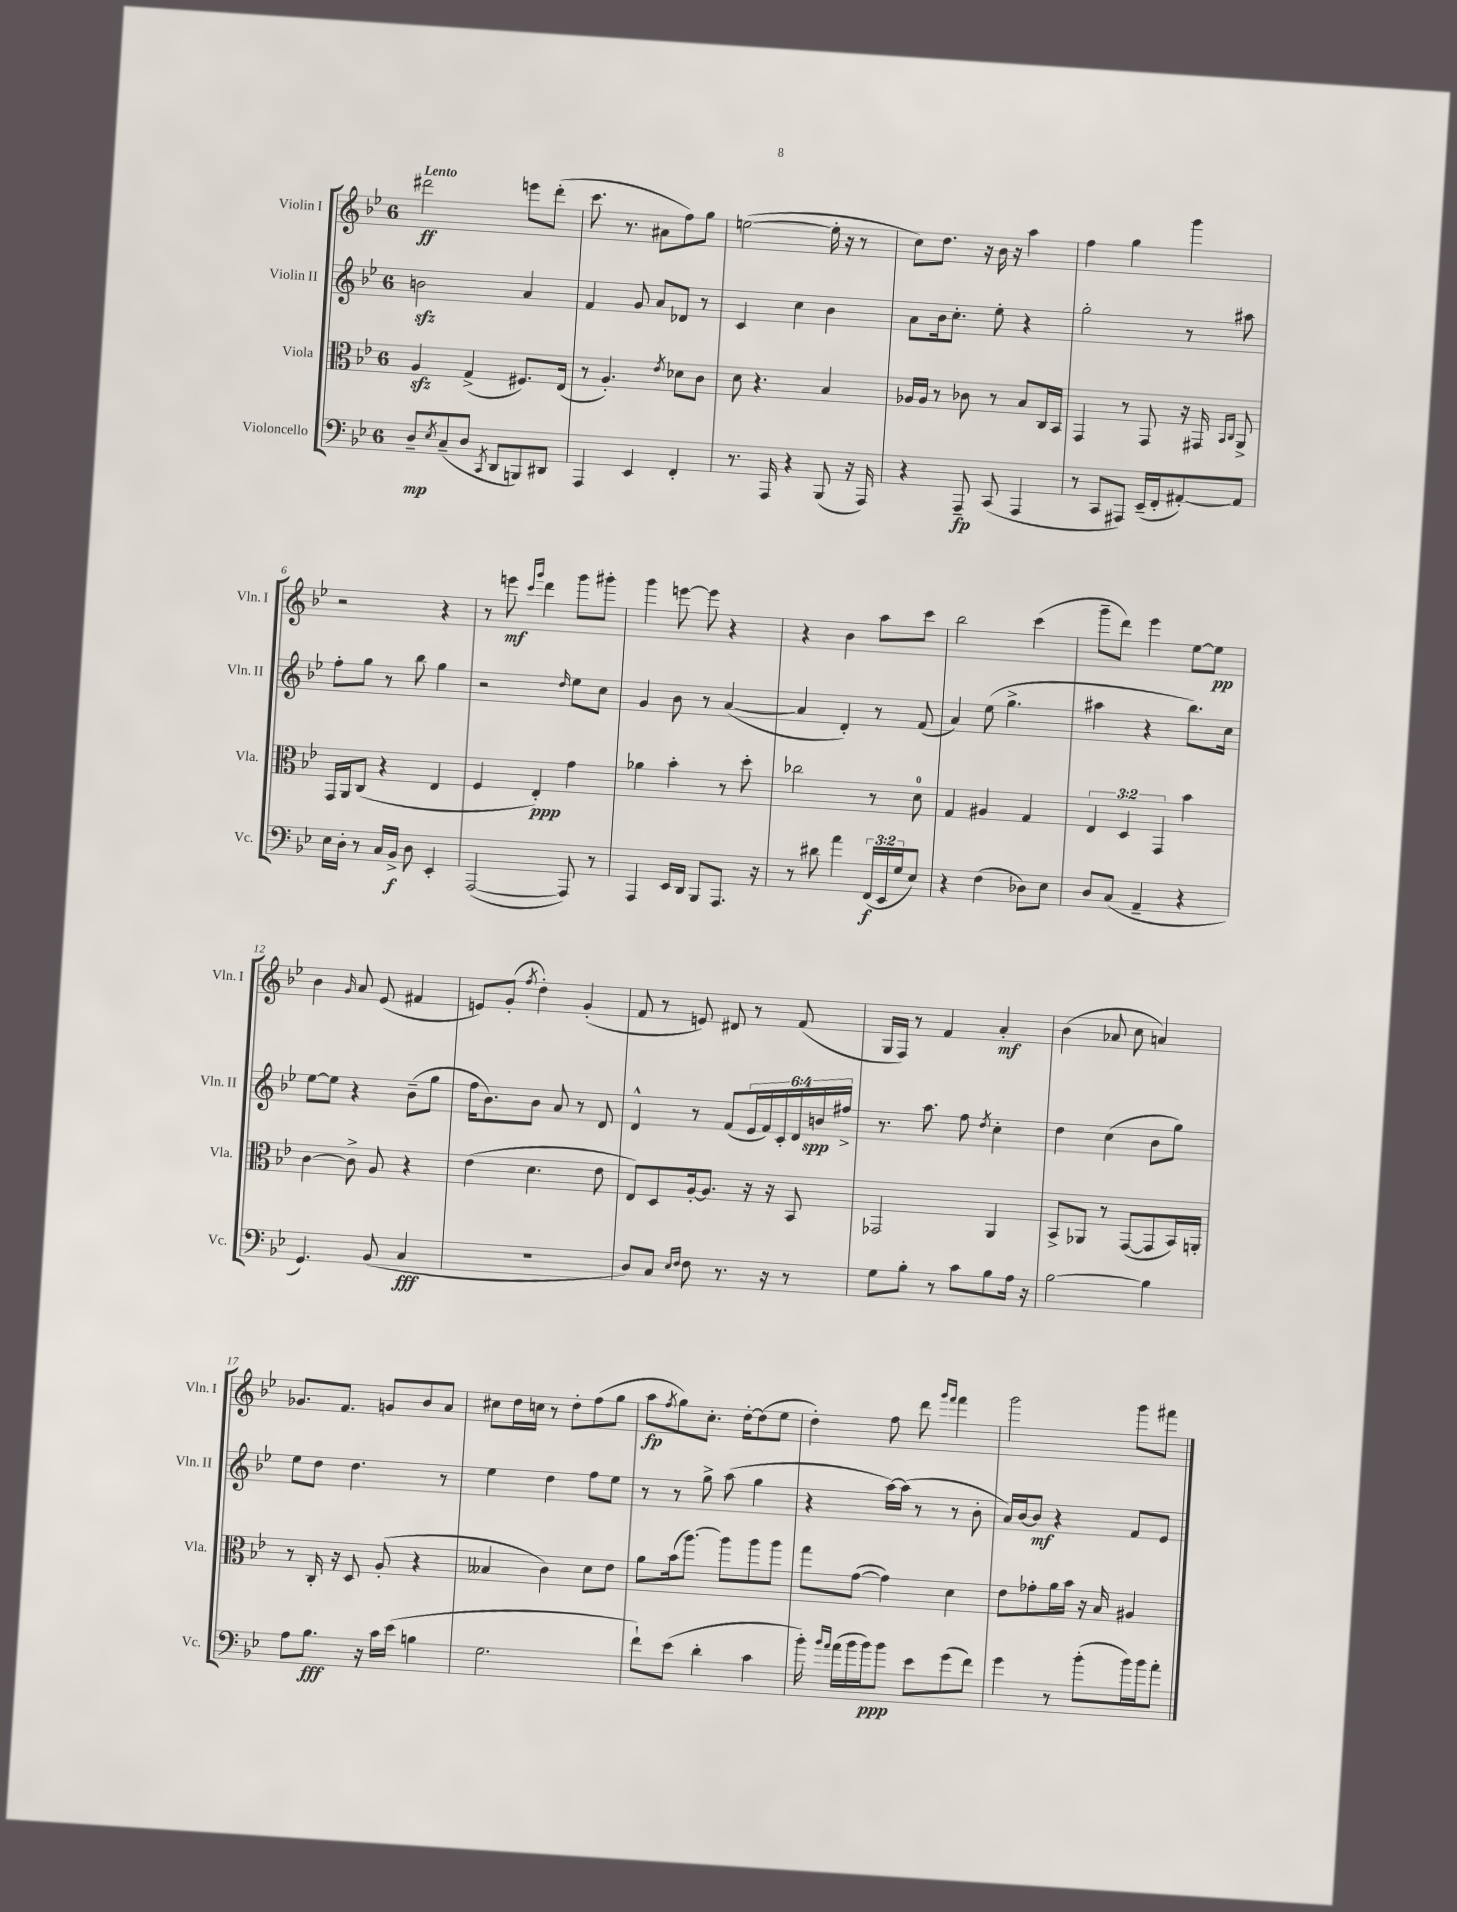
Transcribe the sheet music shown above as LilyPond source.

<<
\new StaffGroup <<
\new Staff = "s0" \with { instrumentName = "Violin I" shortInstrumentName = "Vln. I" } {
    \clef treble \key bes \major \once \override Staff.TimeSignature.style = #'single-digit \time 6/8 \tempo "Lento"
    dis'''2\ff e'''8 dis'''8-.( |
    c'''8. r8. ais'8 f''8) g''8 |
    e''2~( e''16-. r16 r8 |
    c''8) d''8. r16 bes'16 r16 a''4 |
    f''4 g''4 g'''4 |
    r2 r4 |
    r8 e'''8\mf \grace { c'''16 g'''16 } d'''4 g'''8 gis'''8-. |
    g'''4 e'''8~ e'''8 r4 |
    r4 bes'4 a''8 c'''8 |
    bes''2 c'''4( |
    g'''8-- d'''8) ees'''4 ees''8~ ees''8\pp |
    bes'4 \grace { g'16 } a'8 ees'8( fis'4 |
    e'8) g'8-.( \acciaccatura { f''8 } d''4-.) g'4-.( |
    f'8 r8 e'8) dis'8 r8 f'8( |
    g16 f16) r8 f'4 a'4-.\mf |
    bes'4( aes'8 c''8 a'4) |
    ges'8. f'8. g'8 bes'8 a'8 |
    cis''8 d''16 c''16 r8 d''8-. f''8( g''8 |
    a''8\fp \acciaccatura { f''8 } g''8) c''8.-. d''16~-. d''8( ees''8 |
    d''4-.) f''8 d'''8 \grace { g'''16 f'''16 } f'''4 |
    g'''2 g'''8 fis'''8 \bar "|." |
}
\new Staff = "s1" \with { instrumentName = "Violin II" shortInstrumentName = "Vln. II" } {
    \clef treble \key bes \major \once \override Staff.TimeSignature.style = #'single-digit \time 6/8 \override Staff.TupletNumber.text = #tuplet-number::calc-fraction-text
    b'2\sfz a'4 |
    f'4 g'8 a'8 des'8 r8 |
    c'4 c''4 bes'4 |
    a'8 bes'16 c''8.-. ees''8-. r4 |
    g''2-. r8 ais''8 |
    f''8-. g''8 r8 bes''8 g''4 |
    r2 \grace { d''16 } ees''8 c''8 |
    g'4 bes'8 r8 a'4~( |
    a'4 d'4-.) r8 f'8( |
    a'4) ees''8( g''4.-> |
    ais''4 r4 bes''8.) c''16 |
    ees''8~ ees''8 r4 bes'8--( g''8 |
    f''16 bes'8.) bes'8 a'8 r8 d'8 |
    d'4-^ r8 f'8( \tuplet 6/4 { ees'16 f'16) c'16-. d'16 b'16\spp fis''16-> } |
    r8. a''8. f''8 \acciaccatura { d''8 } c''4-. |
    d''4 c''4( bes'8 g''8) |
    ees''8 d''8 d''4. r8 |
    ees''4 d''4 f''8 ees''8 |
    r8 r8 g''8-> a''8( g''4 |
    r4 a''16~) a''16( r8 r8 bes'8-. |
    a'16) bes'16~ bes'8\mf r4 f'8 ees'8 \bar "|." |
}
\new Staff = "s2" \with { instrumentName = "Viola" shortInstrumentName = "Vla." } {
    \clef alto \key bes \major \once \override Staff.TimeSignature.style = #'single-digit \time 6/8 \override Staff.TupletNumber.text = #tuplet-number::calc-fraction-text
    a4\sfz g4->( fis8.) ees16( |
    r8 a4.-.) \acciaccatura { ees'8 } des'8 c'8 |
    d'8 r4. bes4 |
    aes16 aes16 r8 ces'8 r8 bes8 c16 bes,16 |
    g,4 r8 g,8 r16 gis,16 \grace { bes,16 c16 } a,8-> |
    g,16 a,16 c8( r4 ees4 |
    f4 ees4-.\ppp) g'4 |
    aes'4 bes'4-. r8 d''8-. |
    ces''2 r8 d'8-0 |
    g4 ais4 g4 |
    \tuplet 3/2 { ees4 d4 g,4 } bes'4 |
    c'4~ c'8-> a8 r4 |
    ees'4( d'4. ees'8 |
    ees8) d8 a16~-. a8. r16 r16 bes,8 |
    ges,2 a,4 |
    bes,8-> aes,8 r8 g,8~( g,8 bes,16) a,16-. |
    r8 c16-. r16 d8 a8-.( r4 |
    beses4 c'4) d'8 ees'8 |
    a'8 bes'16( a''8.~) a''8 a''8 a''8 |
    g''8 g'8~( g'4) d'4 |
    ees'8 ges'8-. a'16 bes'16 r16 bes16 ais4 \bar "|." |
}
\new Staff = "s3" \with { instrumentName = "Violoncello" shortInstrumentName = "Vc." } {
    \clef bass \key bes \major \once \override Staff.TimeSignature.style = #'single-digit \time 6/8 \override Staff.TupletNumber.text = #tuplet-number::calc-fraction-text
    d8--\mp \acciaccatura { ees8 } c8--( d8 \acciaccatura { c,8 } d,8 b,,8) dis,8 |
    a,,4 ees,4 f,4-. |
    r8. a,,16 r4 bes,,8( r16 a,,16) |
    r4 a,,8--\fp c,8( a,,4 |
    r8 c,8 ais,,8) ees,16--( f,16-. ais,8~-.) ais,8 |
    ees16 d16-. r8 c16 bes,16->\f d8 ees,4-. |
    a,,2~( a,,8) r8 |
    a,,4 ees,16 d,16 bes,,8 a,,8. r16 |
    r8 dis'8 a'4 \tuplet 3/2 { f,16\f( ees,16 g16 } ees8) |
    r4 f4( des8) ees8 |
    d8 c8( a,4-- r4 |
    g,4.) bes,8( c4\fff |
    R2. |
    d8) c8 \grace { ees16 f16 } f8 r8. r16 r8 |
    g8 bes8-. r8 c'8 bes8 a16 r16 |
    bes2~ bes4 |
    a8 bes8.\fff r16 c'16 ees'16( b4 |
    g2. |
    f'8-!) ees'8( d'4-. c'4 |
    bes'16-.) \grace { bes'16 a'16 } a'16( bes'16 bes'16\ppp) bes'8 ees'8 g'8( f'8) |
    g'4 r8 bes'8-.( bes'16) bes'16 a'8-. \bar "|." |
}
>>
>>
